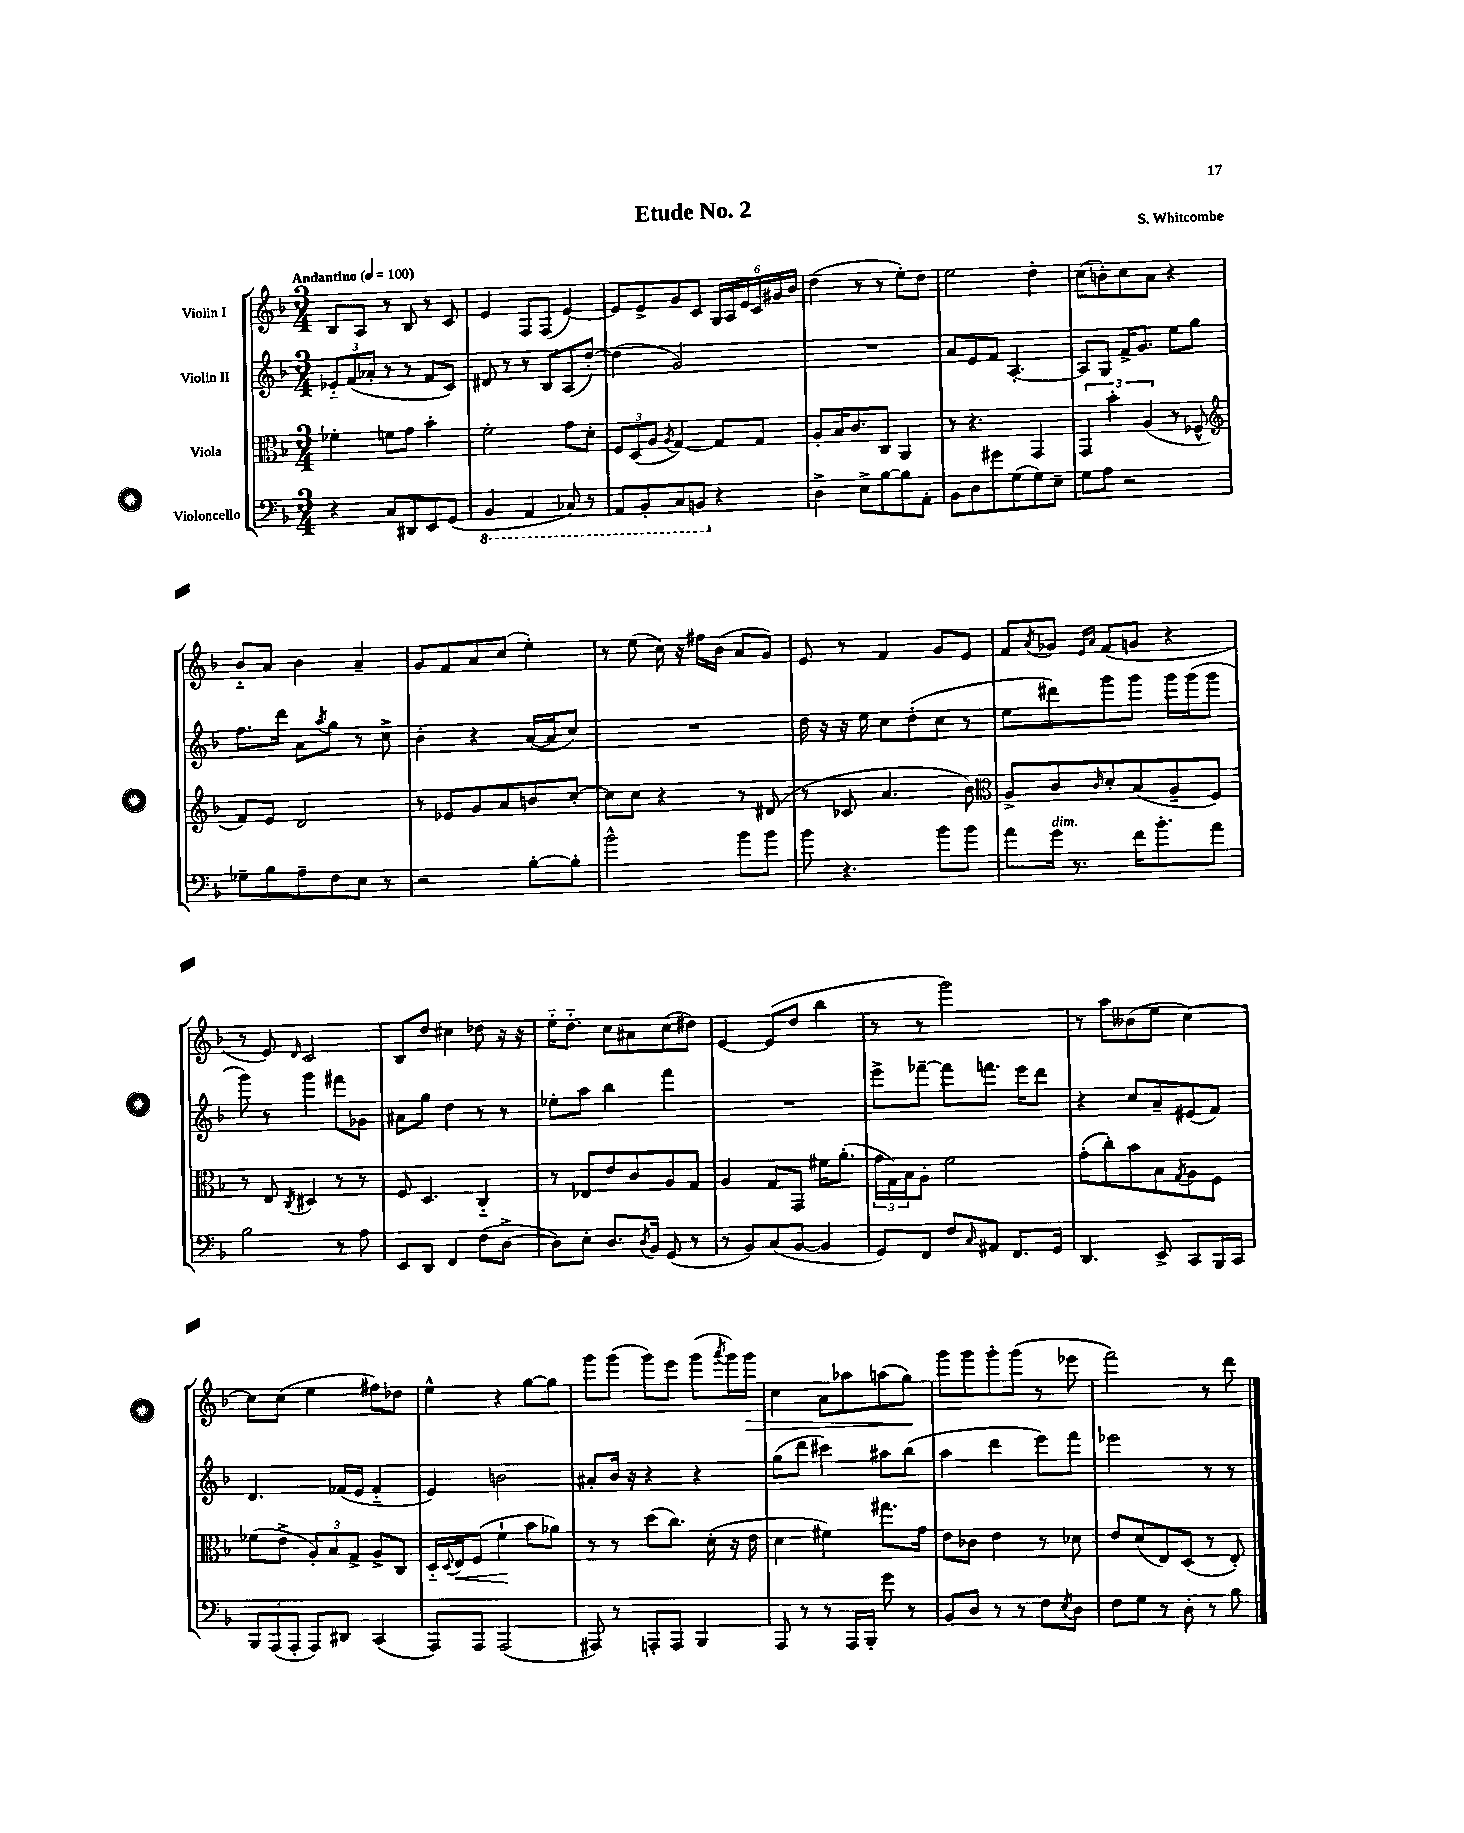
\header { title = "Etude No. 2" composer = "S. Whitcombe" }
<<
\new StaffGroup <<
\new Staff = "s0" \with { instrumentName = "Violin I" } {
    \clef treble \key f \major \numericTimeSignature \time 3/4 \tempo "Andantino" 4 = 100
    bes8 a8 r8 bes8 r8 c'8 |
    e'4 f8 f8( e'4~) |
    e'8 e'8-> g'8 c'8 \tuplet 6/4 { g16 a16 e'16 c'16 gis'16 bes'16 } |
    d''4( r8 r8 e''8-.) d''8 |
    e''2 d''4-. |
    c''8( b'8-.) c''8 a'8 r4 |
    bes'8-_ a'8 bes'4 a'4-- |
    g'8 f'8 a'8 c''8( e''4-.) |
    r8 e''8( c''16) r16 fis''16 bes'16( a'8 g'8) |
    e'8 r8 f'4 g'8 e'8 |
    f'8 \acciaccatura { a'8 } ges'8 \grace { e'16 a'16 } f'8( g'8 r4 |
    r8 e'8) \grace { d'16 } c'2 |
    bes8 d''8 cis''4 des''8 r16 r16 |
    e''16-_ d''8.-_ c''8 ais'8 c''8( dis''8) |
    e'4~ e'8( d''8 bes''4 |
    r8 r8 g'''2) |
    r8 a''8 beses'8( e''8 c''4~) |
    c''8 c''8( e''4 fis''8) des''8 |
    e''4-^ r4 g''8~ g''8 |
    g'''8 g'''8( g'''8) e'''8 g'''8( \acciaccatura { a'''8 } g'''16) g'''16\> |
    c''4 a'8 aes''8 a''8( g''8\!) |
    g'''8 g'''8 g'''8-. g'''8( r8 ees'''8 |
    f'''2) r8 d'''8 \bar "|." |
}
\new Staff = "s1" \with { instrumentName = "Violin II" } {
    \clef treble \key f \major \numericTimeSignature \time 3/4
    \tuplet 3/2 { ees'8-_ f'8( aes'8-. } r8 r8 f'8 c'8) |
    dis'8 r8 r8 bes8 a8( d''8~-.) |
    d''4( g'2) |
    R2. |
    a'8 e'8 f'8 a4.~-. |
    a8 g8 f'16-> g'8. e''8 g''8 |
    f''8. d'''16 a'8 \acciaccatura { a''8 } g''8 r8 c''8-> |
    bes'4-. r4 a'16~( a'16 c''8) |
    R2. |
    d''16 r16 r16 e''16 c''8 d''8-.( c''8 r8 |
    e''8 dis'''8) g'''8 g'''8 g'''16 g'''16( g'''8 |
    g'''8) r8 g'''4 fis'''8 ges'8 |
    ais'8 g''8 d''4 r8 r8 |
    ees''8-. a''8 bes''4 f'''4 |
    R2. |
    e'''8-> fes'''8~-- fes'''8 f'''8. e'''16 d'''8 |
    r4 c''8 a'8-- eis'8( f'8) |
    d'4. fes'16( e'16 fes'4-_ |
    e'4) b'2 |
    ais'8-. bes'16 r16 r4 r4 |
    g''8( d'''8 cis'''4) ais''8 bes''8( |
    a''4 d'''4 e'''8) f'''8 |
    ees'''2 r8 r8 \bar "|." |
}
\new Staff = "s2" \with { instrumentName = "Viola" } {
    \clef alto \key f \major \numericTimeSignature \time 3/4
    fes'4-. f'8 g'8 bes'4-. |
    f'2-. g'8 d'8-. |
    \tuplet 3/2 { f8 d8( a8 } \acciaccatura { a8 } g4~) g8 g8 |
    a8-. bes16 c'8. c8 a,4 |
    r8 r4. g,4 |
    \tuplet 3/2 { g,4 bes'4-. a4( } r8 fes8-^ |
    \clef treble f'8) e'8 d'2 |
    r8 ees'8 g'8 a'8 b'8 c''8~-. |
    c''8 c''8 r4 r8 dis'8( |
    r8 ces'8 a'4. bes'8) |
    \clef alto a8-> c'8 \grace { c'16 } d'8-. bes8( a8-- f8) |
    r8 e8 \acciaccatura { c8 } dis4 r8 r8 |
    f8 d4. c4-_ |
    r8 ees8 e'8 c'8 a8 g8 |
    a4 g8 g,8 fis'16 a'8.-.( |
    \tuplet 3/2 { g'16 g16) bes16 } a8-. f'2 |
    g'8-.( c''8-.) bes'8 bes8 \acciaccatura { g8 } a8 f8 |
    fes'8( e'8-> \tuplet 3/2 { a8-.) bes8 g8-> } a8-> c8 |
    d16-_ \appoggiatura { d8 } e16\< f8( f'4-!\! bes'8 aes'8) |
    r8 r8 d''8( c''8.) d'16-.( r16 e'16 |
    d'4 fis'4) gis''8. g'16 |
    e'8 ces'8 e'4 r8 des'8 |
    e'8 d'8( e8) d8( r8 e8-.) \bar "|." |
}
\new Staff = "s3" \with { instrumentName = "Violoncello" } {
    \clef bass \key f \major \numericTimeSignature \time 3/4
    r4 c8 dis,8 e,8 g,8( |
    \ottava #-1 bes,,4 a,,4 ces,8) r8 |
    a,,8 bes,,8-. c,8 b,,8 \ottava #0 r4 |
    d4-> e8-> bes8~ bes8 a,8-. |
    bes,8 d8 gis'8 g8( g8) e8-- |
    g8 a8 r2 |
    ges8-- bes8 a8-- f8 e8 r8 |
    r2 bes8~-. bes8-. |
    bes'2-^ bes'8 bes'8 |
    bes'8 r4. bes'8 bes'8 |
    a'8 g'16^\markup { \italic "dim." } r8. f'16 bes'8.-. a'8 |
    bes2 r8 a8 |
    e,8 d,8 f,4 f8( d8~-> |
    d8) e8-. d8. \acciaccatura { d8 } bes,16 g,8( r8 |
    r8 bes,8) c8( bes,8~ bes,4 |
    g,8) f,8 f8 \grace { c16 } ais,8 f,8. g,16 |
    d,4. e,8-> c,8 bes,,16 c,16 |
    \tuplet 3/2 { bes,,8 a,,8( a,,8-. } a,,8) dis,8 c,4( |
    a,,8) a,,8 a,,2( |
    ais,,8) r8 a,,8-. a,,8 bes,,4 |
    a,,8 r8 r8 a,,16 bes,,16-. g'8 r8 |
    bes,8 d8 r8 r8 f8 \acciaccatura { e8 } d8 |
    f8 g8 r8 d8-. r8 bes8 \bar "|." |
}
>>
>>
\layout { \context { \Score \remove "Bar_number_engraver" } }
